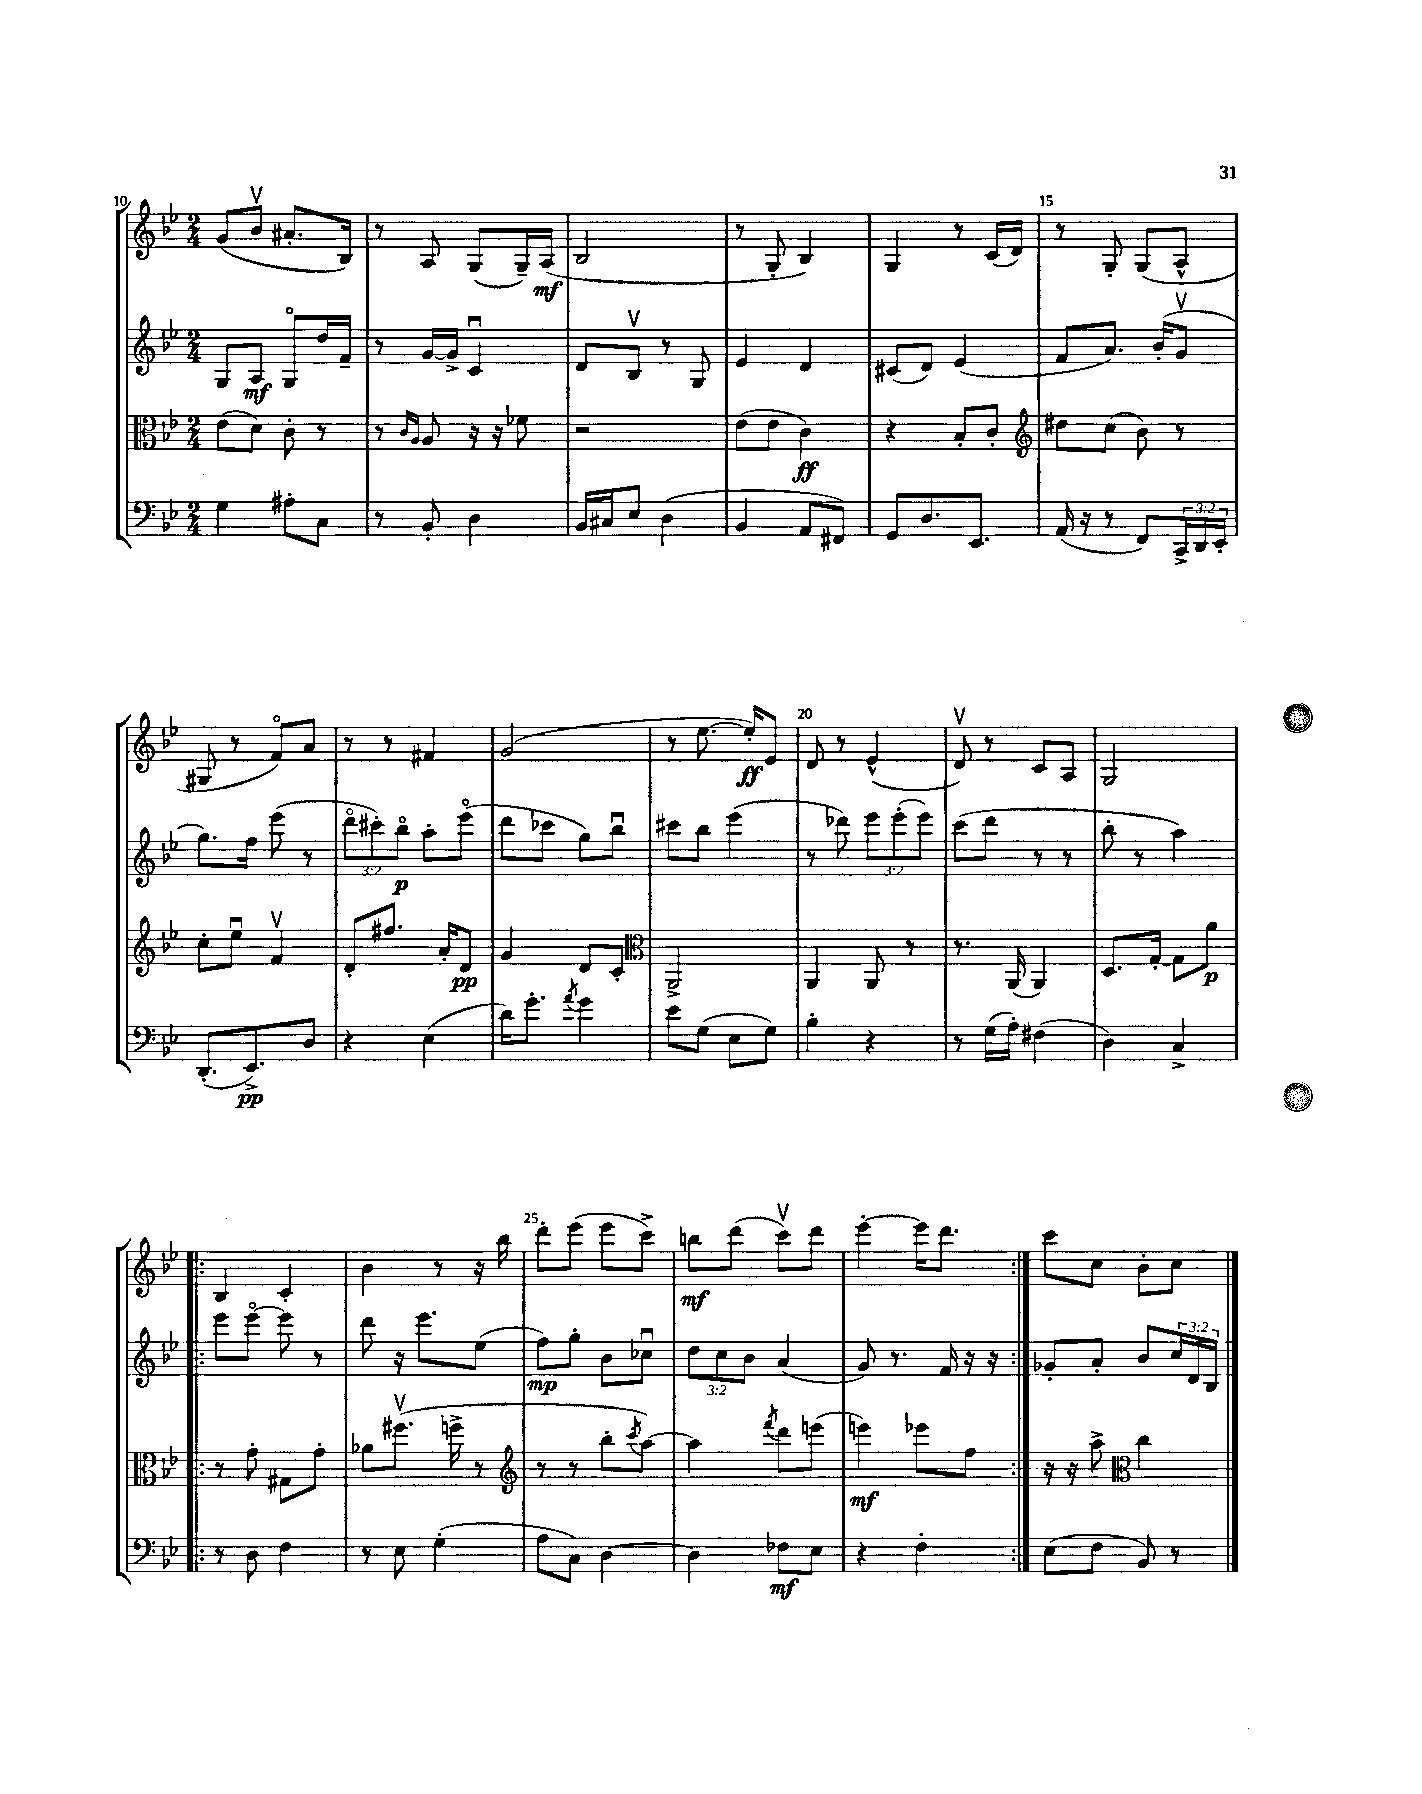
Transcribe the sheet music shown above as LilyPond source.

<<
\new StaffGroup <<
\new Staff = "s0" {
    \clef treble \key bes \major \numericTimeSignature \time 2/4
    g'8( bes'8\upbow ais'8.-. bes16) |
    r8 a8 g8( g16--) a16\mf( |
    bes2 |
    r8 g8-. bes4) |
    g4 r8 c'16( d'16) |
    r8 g8-. g8( a8-^ |
    gis8 r8 f'8\flageolet) a'8 |
    r8 r8 fis'4 |
    g'2( |
    r8 ees''8.~ ees''16-.\ff) ees'8 |
    d'8 r8 ees'4-^( |
    d'8\upbow) r8 c'8 a8 |
    g2 |
    \repeat volta 2 { bes4 c'4-. |
    bes'4 r8 r16 bes''16 |
    d'''8-. ees'''8( ees'''8 c'''8->) |
    b''8\mf d'''8( c'''8\upbow) d'''8 |
    ees'''4~-. ees'''16 d'''8. | }
    c'''8 c''8 bes'8-. c''8 \bar "|." |
}
\new Staff = "s1" {
    \clef treble \key bes \major \numericTimeSignature \time 2/4 \override Staff.TupletNumber.text = #tuplet-number::calc-fraction-text
    g8 a8\mf g8\flageolet d''16 f'16-- |
    r8 g'16~ g'16-> c'4\downbow |
    d'8 bes8\upbow r8 g8 |
    ees'4 d'4 |
    cis'8( d'8) ees'4( |
    f'8 a'8.) bes'16-.( g'8\upbow |
    g''8.) f''16 ees'''8( r8 |
    \tuplet 3/2 { d'''8\flageolet cis'''8-.) bes''8\flageolet\p } a''8-. ees'''8\flageolet( |
    d'''8 ces'''8 g''8) bes''8\downbow |
    cis'''8 bes''8 ees'''4( |
    r8 des'''8) \tuplet 3/2 { ees'''8 ees'''8-.( ees'''8) } |
    c'''8( d'''8 r8 r8 |
    bes''8-. r8 a''4) |
    \repeat volta 2 { ees'''8 ees'''8~\flageolet ees'''8 r8 |
    d'''8 r16 ees'''8. ees''8( |
    f''8\mp) g''8-. bes'8 ces''8\downbow |
    \tuplet 3/2 { d''8 c''8 bes'8 } a'4( |
    g'8) r8. f'16 r16 r16 | }
    ges'8-. a'8-. bes'8 \tuplet 3/2 { c''16 d'16 bes16 } \bar "|." |
}
\new Staff = "s2" {
    \clef alto \key bes \major \numericTimeSignature \time 2/4
    ees'8( d'8) c'8-. r8 |
    r8 \grace { c'16 a16 } a8 r16 r16 fes'8 |
    r2 |
    ees'8( ees'8 c'4\ff) |
    r4 bes8-. c'8-. |
    \clef treble dis''8 c''8( bes'8) r8 |
    c''8-. ees''8\downbow f'4\upbow |
    d'8-. fis''8. a'16-. d'8\pp |
    g'4 d'8 c'8-. |
    \clef alto a,2-> |
    a,4 a,8 r8 |
    r8. a,16( a,4) |
    d8. g16~-. g8 a'8\p |
    \repeat volta 2 { r8 g'8-. gis8 g'8-. |
    aes'8 fis''8.\upbow( f''16-> r8 |
    \clef treble r8 r8 bes''8-. \acciaccatura { c'''8 } a''8~) |
    a''4 \acciaccatura { f'''8 } d'''8 e'''8( |
    e'''4\mf) ees'''8 f''8 | }
    r16 r16 a''8-> \clef alto c''4 \bar "|." |
}
\new Staff = "s3" {
    \clef bass \key bes \major \numericTimeSignature \time 2/4 \override Staff.TupletNumber.text = #tuplet-number::calc-fraction-text
    g4 ais8-. c8 |
    r8 bes,8-. d4 |
    bes,16 cis16 ees8 d4( |
    bes,4 a,8 fis,8) |
    g,8 d8. ees,8. |
    a,16( r16 r8 f,8) \tuplet 3/2 { c,16-> d,16 ees,16-. } |
    d,8.-.( ees,8.->\pp) d8 |
    r4 ees4( |
    d'16) g'8.-. \acciaccatura { a'8 } g'4 |
    ees'8 g8( ees8 g8) |
    bes4-. r4 |
    r8 g16( a16-.) fis4( |
    d4) c4-> |
    \repeat volta 2 { r8 d8 f4 |
    r8 ees8 g4-.( |
    a8 c8) d4~ |
    d4 fes8\mf ees8 |
    r4 f4-. | }
    ees8( f8 bes,8) r8 \bar "|." |
}
>>
>>
\layout { \context { \Score currentBarNumber = #10 \override BarNumber.break-visibility = ##(#f #t #t) barNumberVisibility = #(every-nth-bar-number-visible 5) } }
